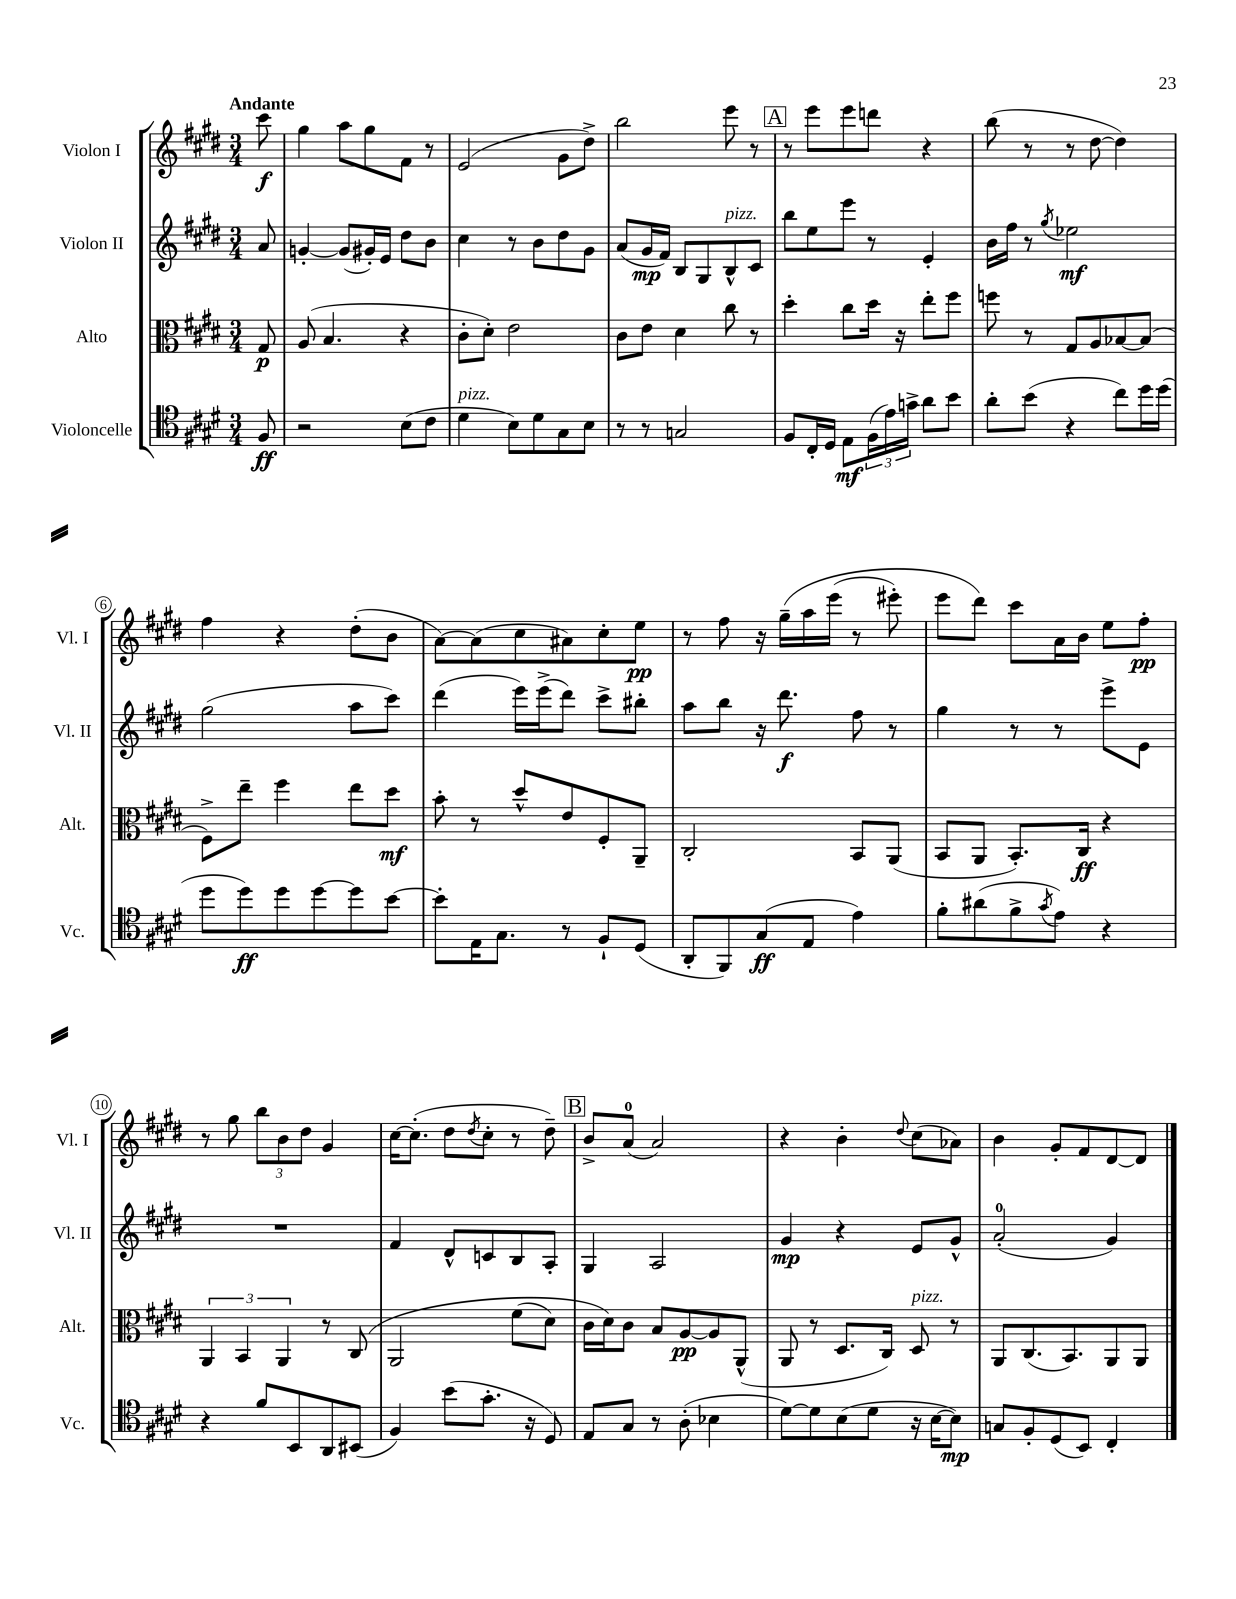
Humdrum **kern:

**kern	**kern	**kern	**kern
*staff4	*staff3	*staff2	*staff1
*clefC4	*clefC3	*clefG2	*clefG2
*k[f#c#g#d#]	*k[f#c#g#d#]	*k[f#c#g#d#]	*k[f#c#g#d#]
*M3/4	*M3/4	*M3/4	*M3/4
8F#	8G#	8a	8ccc#
=	=	=	=
2r	(8A	[4g'	4gg#
.	4.B	.	.
.	.	(8g]	8aa
.	.	16g#')	8gg#
.	.	16e	.
(8B	4r	8dd#	8f#
8c#	.	8b	8r
=	=	=	=
4d#	8c#'	4cc#	(2e
.	8d#')	.	.
8B)	2e	8r	.
8d#	.	8b	.
8G#	.	8dd#	8g#
8B	.	8g#	8dd#^)
=	=	=	=
8r	8c#	(8a	2bb
8r	8e	16g#	.
.	.	16f#)	.
2G	4d#	8B	.
.	.	8G#	.
.	8cc#	8B^^	8eee
.	8r	8c#	8r
=	=	=	=
8F#	4dd#'	8bb	8r
16C#'	.	8ee	8eee
16D#	.	.	.
8E	8cc#	8eee	8eee
(24F#	16dd#	8r	8ddd
24e)	.	.	.
.	16r	.	.
24g^	.	.	.
8a	8ee'	4e'	4r
8b	8ff#	.	.
=	=	=	=
8a'	8ff	16b	(8bb
.	.	16ff#	.
(8b	8r	8r	8r
.	.	8qgg#	.
4r	8G#	2ee-	8r
.	8A	.	[8dd#
8cc#)	[8B-	.	4dd#])
16dd#	(8B-]	.	.
(16dd#	.	.	.
=	=	=	=
8dd#	8F#^)	(2gg#	4ff#
8dd#)	8ee~	.	.
8dd#	4ff#	.	4r
[8dd#	.	.	.
8dd#]	8ee	8aa	(8dd#'
[8b	8dd#	8ccc#)	8b
=	=	=	=
8b']	8b'	(4ddd#	[8a)
16E	8r	.	(8a]
8.G#	.	.	.
.	8dd#^^	16eee)	8cc#
.	.	(16eee^	.
8r	8e	8ddd#)	8a#)
8F#`	8F#'	8ccc#^	8cc#'
(8D#	8AA~	8bb#'	8ee
=	=	=	=
8AA'	2C#'	8aa	8r
8FF#)	.	8bb	8ff#
(8G#	.	16r	16r
.	.	8.ddd#	&(16gg#~
8E	.	.	16aa
.	.	.	(16eee
4e)	8BB	8ff#	8r
.	(8AA	8r	8eee#')
=	=	=	=
8f#'	8BB	4gg#	8eee
(8a#	8AA	.	8ddd#&)
8f#^	8.BB')	8r	8ccc#
8qg#	.	.	.
8e)	.	8r	16a
.	16C#	.	16b
4r	4r	8eee^	8ee
.	.	8e	8ff#'
=	=	=	=
4r	6AA	2.r	8r
.	.	.	8gg#
.	6BB	.	.
8f#	.	.	12bb
.	6AA	.	12b
8BB	.	.	.
.	.	.	12dd#
8AA	8r	.	4g#
(8BB#	&(8C#	.	.
=	=	=	=
4F#)	2AA	4f#	[16cc#
.	.	.	(8.cc#']
(8b	.	8d#^^	8dd#
.	.	.	8qdd#
8.g#'	.	8c	8cc#'
.	(8f#	8B	8r
16r	.	.	.
8D#)	8d#)	8A'	8dd#~)
=	=	=	=
8E	16c#	4G#	8b^
.	16d#&)	.	.
8G#	8c#	.	(8a
8r	8B	2A	2a)
(8A'	[8A	.	.
4B-	8A]	.	.
.	(8AA^^	.	.
=	=	=	=
[8d#)	8AA	4g#	4r
8d#]	8r	.	.
(8B	8.D#	4r	4b'
8d#	.	.	.
.	16C#)	.	.
.	.	.	8qqdd#
16r	8D#	8e	(8cc#
[16B	.	.	.
8B])	8r	8g#^^	8a-)
=	=	=	=
8G	8AA	(2a'	4b
8F#'	(8.C#	.	.
(8D#	.	.	8g#'
.	8.BB)	.	.
8BB)	.	.	8f#
4C#'	8AA	4g#)	[8d#
.	8AA	.	8d#]
==	==	==	==
*-	*-	*-	*-
